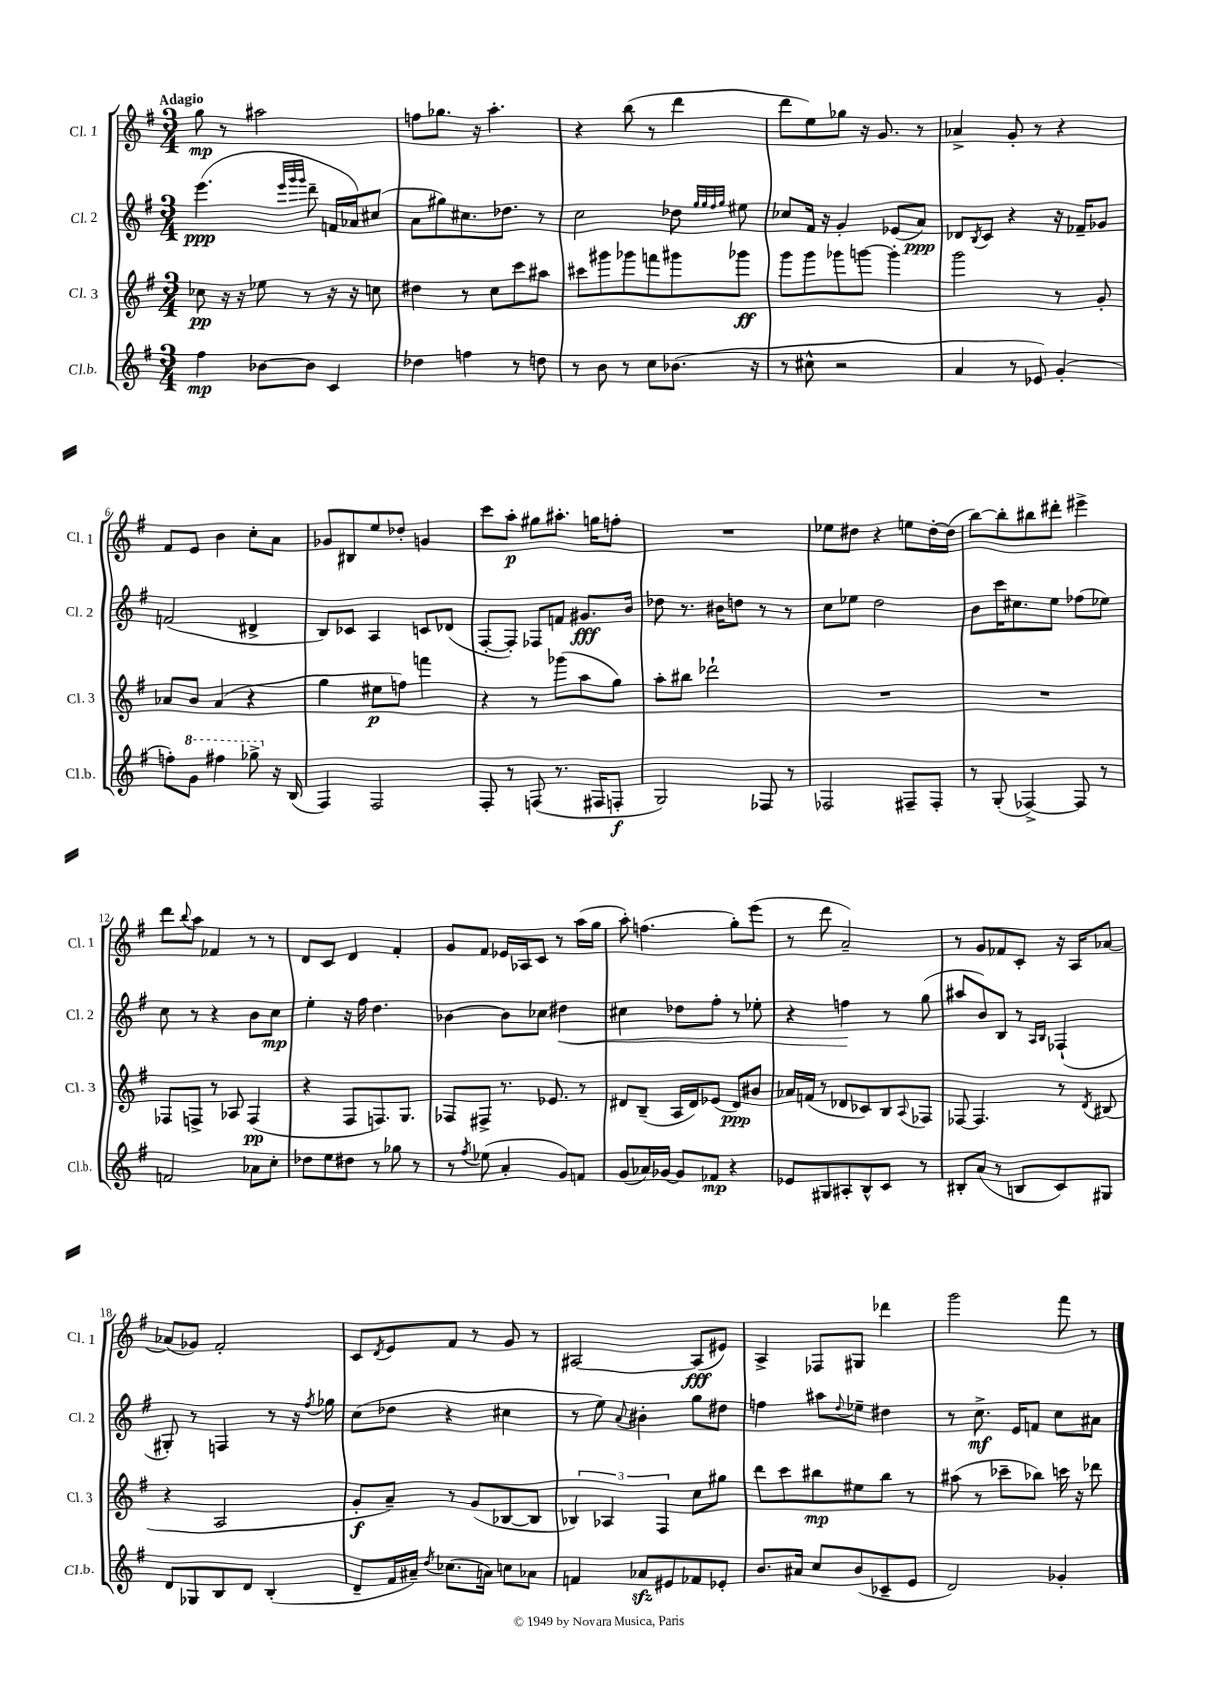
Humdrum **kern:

**kern	**dynam	**kern	**dynam	**kern	**dynam	**kern	**dynam
*part4	*part4	*part3	*part3	*part2	*part2	*part1	*part1
*staff4	*staff4	*staff3	*staff3	*staff2	*staff2	*staff1	*staff1
*I"Cl.b.	*	*I"Cl. 3	*	*I"Cl. 2	*	*I"Cl. 1	*
*I'Cl.b.	*	*I'Cl. 3	*	*I'Cl. 2	*	*I'Cl. 1	*
*clefG2	*	*clefG2	*	*clefG2	*	*clefG2	*
*k[f#]	*	*k[f#]	*	*k[f#]	*	*k[f#]	*
*M3/4	*	*M3/4	*	*M3/4	*	*M3/4	*
=1	=1	=1	=1	=1	=1	=1	=1
!	!	!	!	!	!	!LO:TX:a:B:t=Adagio	!
4ff#\	mp	8cc-X\	pp	(4.eee\	ppp	8gg\	mp
.	.	16r	.	.	.	8r	.
.	.	16r	.	.	.	.	.
[8b-X\L	.	8ee-X\	.	.	.	2aa#X\	.
.	.	.	.	32qqeee/LLL	.	.	.
.	.	.	.	32qqggg/	.	.	.
.	.	.	.	32qqggg/JJJ	.	.	.
8b-\J]	.	8r	.	8ddd~\	.	.	.
4c/	.	16r	.	16fn/LL	.	.	.
.	.	16r	.	16a-X/J)	.	.	.
.	.	8ccn\	.	(8cc#X/J	.	.	.
=2	=2	=2	=2	=2	=2	=2	=2
4dd-X\	.	4dd#X\	.	8a\L	.	8ffn\L	.
.	.	.	.	8gg#X\)	.	8.gg-X\J	.
4ffn\	.	8r	.	8.cc#X\	.	.	.
.	.	.	.	.	.	16r	.
.	.	8cc\L	.	.	.	4.aa'\	.
.	.	.	.	8.dd-X\J	.	.	.
8r	.	8ccc\	.	.	.	.	.
8ddn\	.	8aa#X\J	.	8r	.	.	.
=3	=3	=3	=3	=3	=3	=3	=3
8r	.	8ccc#X\L	.	2cc\	.	4r	.
8b\	.	8ggg#X\	.	.	.	.	.
8r	.	8ggg-X\	.	.	.	(8bb\	.
8cc\L	.	8fffn\	.	.	.	8r	.
(8.b-X\J	.	8ggg#X\	.	8dd-X\	.	4ddd\	.
.	.	.	.	32qqgg/LLL	.	.	.
.	.	.	.	32qqgg/	.	.	.
.	.	.	.	32qqff#/	.	.	.
.	.	.	.	32qqgg/JJJ	.	.	.
.	.	8ggg-X\J	ff	8ee#X\	.	.	.
16r	.	.	.	.	.	.	.
=4	=4	=4	=4	=4	=4	=4	=4
8r	.	8ggg\L	.	8cc-X/L	.	8ddd\L	.
8cc#X^^\	.	8ggg\	.	16f#/Jk	.	8ee\)	.
.	.	.	.	16r	.	.	.
2r	.	8ggg-X\	.	4g'/	.	8gg-X\J	.
.	.	[8gggn\J	.	.	.	16r	.
.	.	.	.	.	.	8.g/	.
.	.	4ggg'\]	.	(8e-X/L	.	.	.
.	.	.	.	8a/J)	ppp	8r	.
=5	=5	=5	=5	=5	=5	=5	=5
4a/	.	2ggg\	.	8d-X/L	.	4a-X^/	.
.	.	.	.	8qB/	.	.	.
.	.	.	.	8c/J	.	.	.
8r	.	.	.	4r	.	8g'/	.
8e-X/)	.	.	.	.	.	8r	.
(4g'/	.	8r	.	16r	.	4r	.
.	.	.	.	16f-X~/KL	.	.	.
.	.	8g'/	.	8g-X/J	.	.	.
!!LO:LB:g=z
=6	=6	=6	=6	=6	=6	=6	=6
8ffn'\L)	.	8a-X/L	.	(2fn/	.	8f#/L	.
*8va	*	*	*	*	*	*	*
8gg\J	.	8b/J	.	.	.	8e/J	.
4fff#X\	.	(4a-/	.	.	.	4b\	.
8ggg-X^\	.	4r	.	4d#X^/	.	8cc'\L	.
*X8va	*	*	*	*	*	*	*
16r	.	.	.	.	.	8a\J	.
(16B/	.	.	.	.	.	.	.
=7	=7	=7	=7	=7	=7	=7	=7
4F#/)	.	4gg\	.	8B/L)	.	8g-X/L	.
.	.	.	.	8c-X/J	.	8B#X/	.
2F#/	.	8ee#X\L	p	4A/	.	8ee/	.
.	.	8ffn\J)	.	.	.	8dd-X'/J	.
.	.	4fffn\	.	8cn/L	.	4gn/	.
.	.	.	.	(8d-X/J	.	.	.
=8	=8	=8	=8	=8	=8	=8	=8
8F#'/	.	4r	.	[8F#'/L	.	8ccc\L	.
8r	.	.	.	8F#'/J])	.	8aa'\J	p
(8Fn/	.	8r	.	8F-X/L	.	8gg#X\L	.
8.r	.	(8ggg-X\L	.	8fn/J	.	8.aa#X'\J	.
.	.	8aa\	.	8.g#X/L	fff	.	.
16F#X/KL	.	.	.	.	.	16ggn\KL	.
8Fn'/J	f	8gg\J)	.	.	.	8ffn'\J	.
.	.	.	.	16b/Jk	.	.	.
=9	=9	=9	=9	=9	=9	=9	=9
2G/)	.	8aa'\L	.	8dd-X\	.	2.r	.
.	.	8bb#X\J	.	8.r	.	.	.
.	.	2ddd-X`\	.	.	.	.	.
.	.	.	.	16b#X\KL	.	.	.
.	.	.	.	8ddn\J	.	.	.
8F-X/	.	.	.	8r	.	.	.
8r	.	.	.	8r	.	.	.
=10	=10	=10	=10	=10	=10	=10	=10
2F-X/	.	2.r	.	8cc\L	.	8ee-X\L	.
.	.	.	.	8ee-X\J	.	8dd#X\J	.
.	.	.	.	2dd\	.	4r	.
8F#X~/L	.	.	.	.	.	8een\L	.
8F#'/J	.	.	.	.	.	[16dd#'\L	.
.	.	.	.	.	.	(16dd#\JJ]	.
=11	=11	=11	=11	=11	=11	=11	=11
8r	.	2.r	.	8b\L	.	[8bb\L)	.
(8G'/	.	.	.	16ccc\K	.	8bb'\]	.
.	.	.	.	8.cc#X\	.	.	.
[4F-X^/)	.	.	.	.	.	8bb#X\	.
.	.	.	.	8ee\J	.	8ddd#X'\J	.
8F-/]	.	.	.	(8ff-X\L	.	4eee#X^\	.
8r	.	.	.	8ee-X\J)	.	.	.
!!LO:LB:g=z
=12	=12	=12	=12	=12	=12	=12	=12
2fn/	.	8F-X/L	.	8cc\	.	8ddd\L	.
.	.	.	.	.	.	8qqbb/	.
.	.	8Fn^/J	.	8r	.	8aa\J	.
.	.	8r	.	4r	.	4f-X/	.
.	.	8A-X/	.	.	.	.	.
8a-X\L	.	(4F/	pp	8b\L	.	8r	.
8cc'\J	.	.	.	8cc\J	mp	8r	.
=13	=13	=13	=13	=13	=13	=13	=13
8dd-X\L	.	4r	.	4ee'\	.	8d/L	.
8ee\	.	.	.	.	.	8c/J	.
8dd#X\J	.	8F#/L	.	16r	.	4d/	.
.	.	.	.	16ff#\	.	.	.
8r	.	8.Fn/)	.	4.dd\	.	.	.
8gg-X\	.	.	.	.	.	4f#'/	.
.	.	8.G/J	.	.	.	.	.
8r	.	.	.	.	.	.	.
=14	=14	=14	=14	=14	=14	=14	=14
8r	.	8F-X/L	.	[4b-X\	.	8g/L	.
8qff#/	.	.	.	.	.	.	.
(8ee-X\	.	8F#X^/J	.	.	.	8f#/J	.
4a'/	.	8.r	.	8b-\L]	.	16e-X/LL	.
.	.	.	.	.	.	16A-X/J	.
.	.	.	.	8cc-X\J	.	8c/J	.
.	.	8.e-X/	.	.	.	.	.
!	!	!	!	!	!LO:HP:b	!	!
8g/L)	.	.	.	4dd#X\	<	8r	.
8fn/J	.	8r	.	.	.	(16aa\LL	.
.	.	.	.	.	.	16gg\JJ	.
=15	=15	=15	=15	=15	=15	=15	=15
(8g/L	.	8d#X/L	.	4cc#X\	.	8aa'\)	.
16a-X/L)	.	(8B~/J	.	.	.	(4.ffn\	.
[16g-X/JJ	.	.	.	.	.	.	.
8g-/L]	.	16A/LL	.	8dd-X\L	.	.	.
.	.	16d#/J)	.	.	.	.	.
8f-X/J	mp	(8e-X/J	.	8ff#'\J	.	.	.
4r	.	8d#/L)	ppp	8r	.	8gg'\L)	.
.	.	8b#X/J	.	8ee-X'\	.	(8eee\J	.
=16	=16	=16	=16	=16	=16	=16	=16
8e-X/L	.	16a-X/LL	.	4r	.	8r	.
.	.	(16fn/JJ	.	.	.	.	.
8G#X/	.	8r	.	.	.	8ddd\	.
8A#X'/	.	8d-X/L	.	4ffn\	.	2a~/)	.
8B^^/	.	8c-X/)	.	.	.	.	.
8c/J	.	8B/	.	8r	[	.	.
.	.	8qqA/	.	.	.	.	.
8r	.	8F-X/J	.	(8gg\	.	.	.
=17	=17	=17	=17	=17	=17	=17	=17
8B#X'/L	.	[8F-X/	.	8aa#X/L	.	8r	.
(8a/J	.	4.F-/]	.	8b/)	.	8g/L	.
8r	.	.	.	8B/J	.	8f-X/	.
8Bn/L	.	.	.	8r	.	8c'/J	.
.	.	.	.	16qqA/LL	.	.	.
.	.	.	.	16qqB/JJ	.	.	.
8c/)	.	8r	.	(4F-X`/	.	16r	.
.	.	.	.	.	.	16A/KL	.
.	.	8qd/	.	.	.	.	.
8G#X/J	.	(8B#X/	.	.	.	[8a-X/J	.
!!LO:LB:g=z
=18	=18	=18	=18	=18	=18	=18	=18
8d/L	.	4r	.	8G#X'/)	.	(8a-X/L]	.
8G-X/	.	.	.	8r	.	8g-X/J)	.
8B/	.	2A/	.	4Fn/	.	2f#'/	.
8d/J	.	.	.	.	.	.	.
(4B'/	.	.	.	8r	.	.	.
.	.	.	.	16r	.	.	.
.	.	.	.	8qff#/	.	.	.
.	.	.	.	16gg-X\	.	.	.
=19	=19	=19	=19	=19	=19	=19	=19
8d~/L	.	8g'/L	f	(8cc\L	.	8c/L	.
.	.	.	.	.	.	8qd/	.
16f#/L	.	8a~/J)	.	8dd-X\J	.	8e/	.
16a#X~/JJ)	.	.	.	.	.	.	.
8qdd/	.	.	.	.	.	.	.
(8.cc-X\L	.	8r	.	4r	.	8f#/J	.
.	.	(8g/L	.	.	.	8r	.
16an\Jk)	.	.	.	.	.	.	.
8ccn\L	.	[8B-X/	.	4cc#X\	.	8g/	.
8a-X\J	.	8B-/J]	.	.	.	8r	.
=20	=20	=20	=20	=20	=20	=20	=20
4fn/	.	6B-X/)	.	8r	.	[2A#X/	.
.	.	.	.	8ee\)	.	.	.
.	.	6A-X/	.	.	.	.	.
.	.	.	.	8qqa/	.	.	.
8a-Xzz/L	.	.	.	4b#X'\	.	.	.
.	.	6F#/	.	.	.	.	.
8e#X/	.	.	.	.	.	.	.
8f-X/	.	8cc\L	.	8gg\L	.	(8A#/L]	fff
8e-X'/J	.	8gg#X\J	.	8dd#X\J	.	8e#X/J)	.
=21	=21	=21	=21	=21	=21	=21	=21
8.b/L	.	8ddd\L	.	4ffn\	.	4A^/	.
.	.	8ccc\	.	.	.	.	.
16a#X/Jk	.	.	.	.	.	.	.
8cc/L	.	8bb#X\	mp	8aa#X\L	.	8F-X/L	.
.	.	.	.	8qqdd/	.	.	.
(8b/	.	8ee#X\	.	8ee-X~\J	.	8G#X/J	.
8c-X~/	.	8bb#\J	.	4dd#X\	.	4ddd-X\	.
8e/J	.	8r	.	.	.	.	.
=22	=22	=22	=22	=22	=22	=22	=22
2d/)	.	(8aa#X\	.	8r	.	2ggg\	.
.	.	8r	.	8.cc^\	mf	.	.
.	.	8ccc-X~\L	.	.	.	.	.
.	.	.	.	16e/KL	.	.	.
.	.	8bb-X\J)	.	8fn/J	.	.	.
4g-X'/	.	16cccn\	.	8cc\L	.	8fff#\	.
.	.	16r	.	.	.	.	.
.	.	8ddd-X\	.	8a#X\J	.	8r	.
==	==	==	==	==	==	==	==
*-	*-	*-	*-	*-	*-	*-	*-
